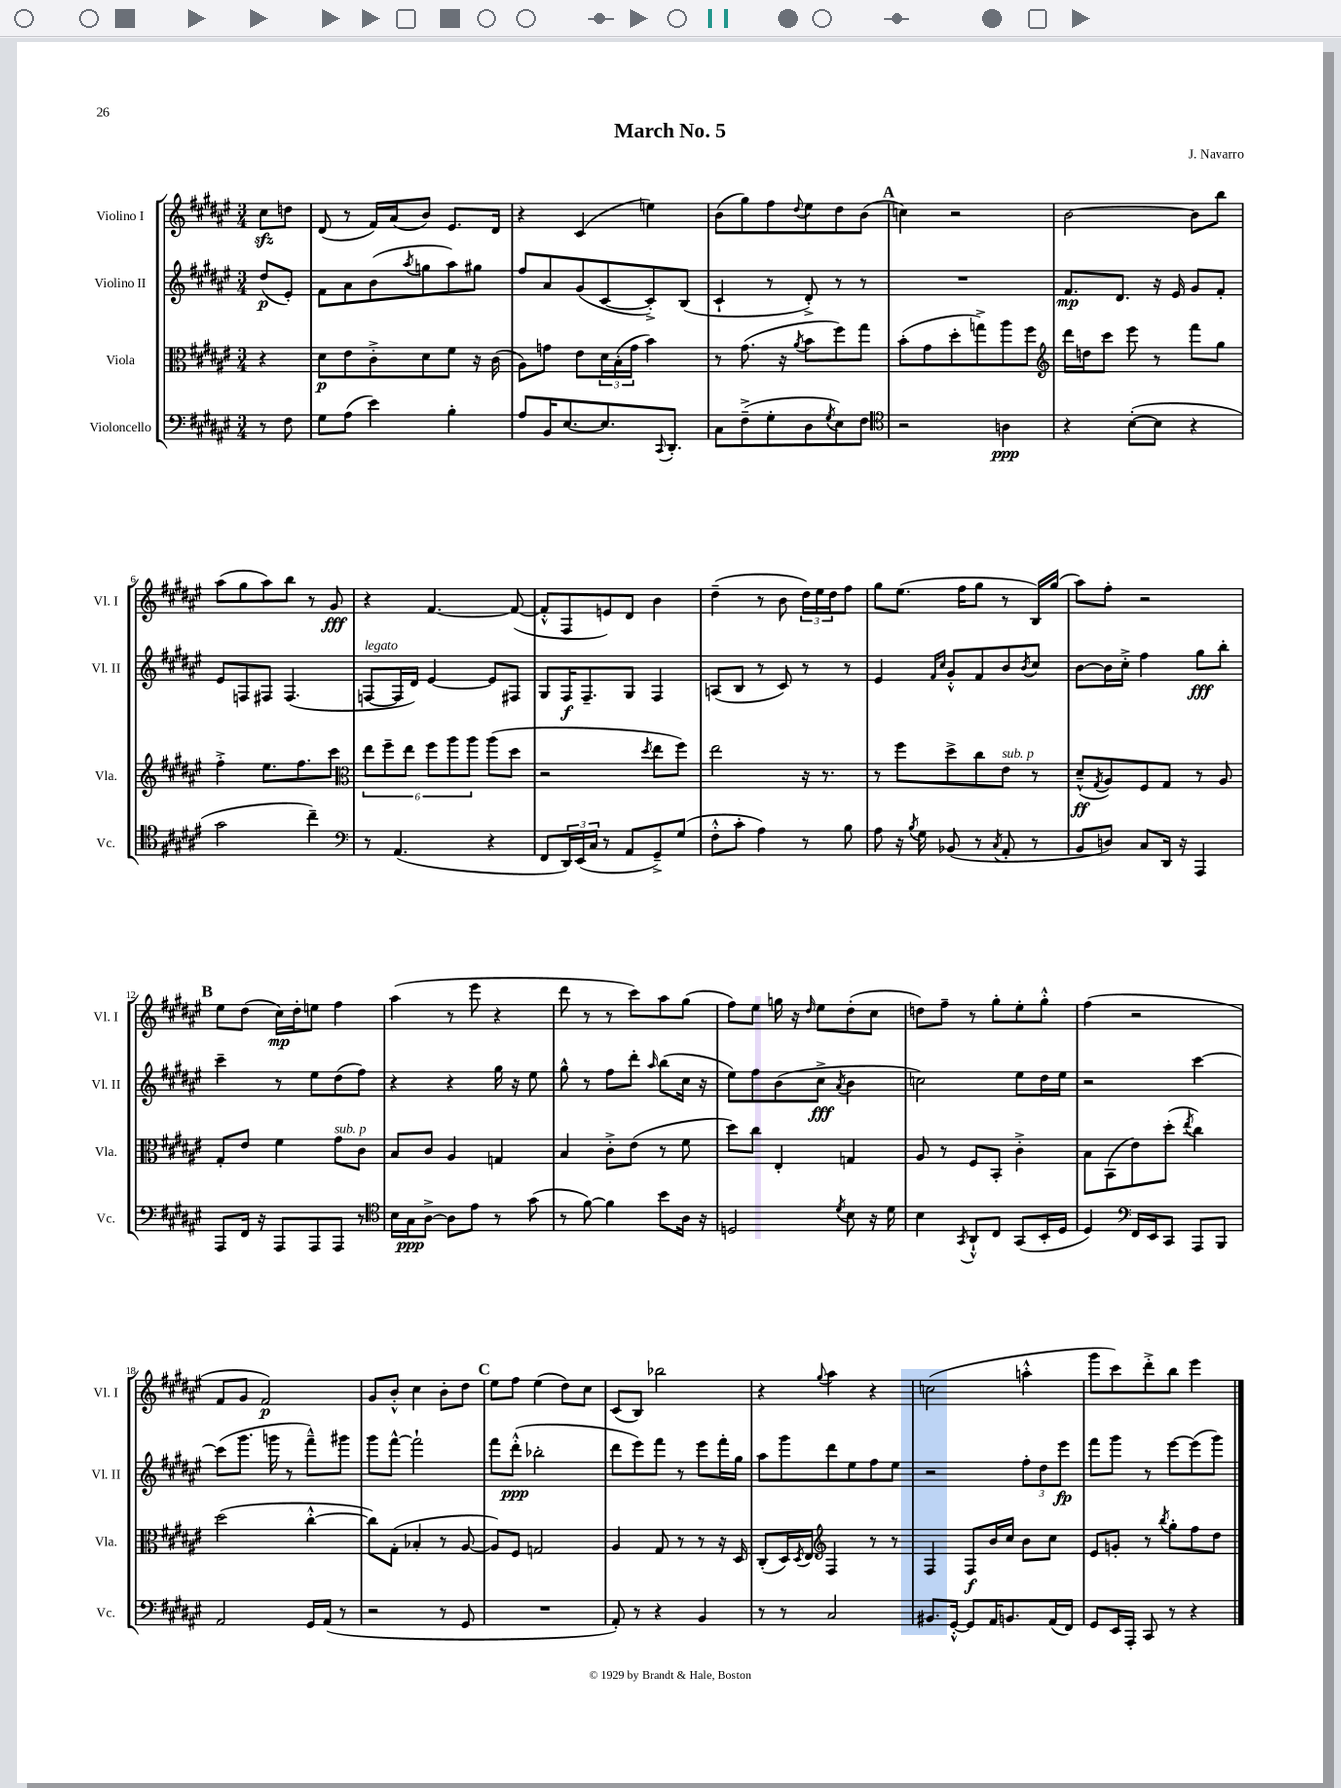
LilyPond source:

\header { title = "March No. 5" composer = "J. Navarro" }
<<
\new StaffGroup <<
\new Staff = "s0" \with { instrumentName = "Violino I" shortInstrumentName = "Vl. I" } {
    \clef treble \key fis \major \numericTimeSignature \time 3/4 \partial 4
    cis''8\sfz d''8 |
    dis'8( r8 fis'16) ais'16( b'8) eis'8. dis'16 |
    r4 cis'4( e''4) |
    b'8( gis''8) fis''8 \appoggiatura { dis''8 } eis''8 dis''8 b'8( |
    \mark \markup { \bold "A" } c''4) r2 |
    b'2~ b'8 b''8 |
    ais''8( gis''8 ais''8) b''8 r8 gis'8\fff |
    r4 fis'4.~ fis'8~( |
    fis'8-.-^ fis8 e'8) dis'8 b'4 |
    dis''4--( r8 b'8 \tuplet 3/2 { dis''16) eis''16 dis''16 } fis''8 |
    gis''8 eis''8.( fis''16 gis''8 r8 b16) gis''16( |
    ais''8) fis''8-. r2 |
    \mark \markup { \bold "B" } eis''8 dis''8( cis''16\mp) dis''16-. e''8 fis''4 |
    ais''4( r8 eis'''8 r4 |
    dis'''8 r8 r8 cis'''8) ais''8 gis''8( |
    fis''8) eis''8 g''16 r16 \grace { dis''16 } eis''8 dis''8-.( cis''8 |
    d''8) fis''8-- r8 gis''8-. eis''8-. gis''8-.-^ |
    fis''4( r2 |
    fis'8 gis'8 fis'2\p) |
    gis'8 b'8-.-^ cis''4 b'8-. dis''8 |
    \mark \markup { \bold "C" } eis''8 fis''8 eis''4( dis''8) cis''8 |
    cis'8( b8) bes''2 |
    r4 \appoggiatura { gis''8 } ais''4 r4 |
    c''2( a''4-.-^ |
    gis'''8 cis'''8) dis'''8-.-> b''8 eis'''4 \bar "|." |
}
\new Staff = "s1" \with { instrumentName = "Violino II" shortInstrumentName = "Vl. II" } {
    \clef treble \key fis \major \numericTimeSignature \time 3/4 \partial 4
    dis''8\p( eis'8-.) |
    fis'8 ais'8 b'8( \acciaccatura { ais''8 } g''8 ais''8) gis''8 |
    fis''8 ais'8 gis'8( cis'8~ cis'8-.->) b8( |
    cis'4-! r8 dis'8-.->) r8 r8 |
    \mark \markup { \bold "A" } R2. |
    fis'8.\mp dis'8. r16 eis'16 gis'8 fis'8-. |
    eis'8 f8 fis8 fis4.( |
    f8~^\markup { \italic "legato" } f16 dis'16) eis'4~ eis'8 fis8 |
    gis8 fis16\f fis8.-- gis8 fis4 |
    a8( b8 r8 cis'8) r8 r8 |
    eis'4 \grace { fis'16 cis''16 } gis'8-.-^ fis'8 b'8 \acciaccatura { b'8 } cis''8 |
    b'8~ b'16 cis''16-.-> fis''4 gis''8\fff b''8-. |
    \mark \markup { \bold "B" } cis'''4-- r8 eis''8 dis''8( fis''8) |
    r4 r4 gis''16 r16 eis''8 |
    gis''8-^ r8 fis''8 dis'''8-. \grace { ais''16 } b''8( cis''16 r16 |
    eis''8) fis''8 b'8( cis''8->\fff \acciaccatura { ais'8 } b'4 |
    c''2) eis''8 dis''16 eis''16 |
    r2 cis'''4~ |
    cis'''8( gis'''8. g'''16 r8 fis'''8---^) gis'''8 |
    gis'''8 fis'''8~-^ fis'''2-! |
    \mark \markup { \bold "C" } fis'''8 dis'''8-.-^\ppp( bes''2-. |
    dis'''8 eis'''8) fis'''8 r8 eis'''8 fis'''16-. gis''16 |
    ais''8 gis'''8 dis'''8 eis''8 fis''8 eis''8 |
    r2 \tuplet 3/2 { fis''8-. dis''8 eis'''8\fp } |
    fis'''8 gis'''8 r8 eis'''8~ eis'''8( gis'''8) \bar "|." |
}
\new Staff = "s2" \with { instrumentName = "Viola" shortInstrumentName = "Vla." } {
    \clef alto \key fis \major \numericTimeSignature \time 3/4 \partial 4
    r4 |
    dis'8\p eis'8 cis'8-.-> dis'8 fis'8 r16 cis'16( |
    ais8) g'8 eis'8 \tuplet 3/2 { dis'16 b16-.( g'16 } b'4) |
    r8 gis'8.( r16 \acciaccatura { ais'8 } b'8 fis''8) gis''8 |
    \mark \markup { \bold "A" } b'8-.( gis'8 dis''8-. g''8->) ais''8 fis''8 |
    \clef treble dis'''16 d''16 cis'''8 eis'''8 r8 fis'''8 gis''8 |
    fis''4-.-> eis''8. fis''8. cis'''8 |
    \clef alto \tuplet 6/4 { eis''8 fis''8-- eis''8 fis''8 ais''8 ais''8 } ais''8( dis''8 |
    r2 \acciaccatura { dis''8 } eis''8 fis''8) |
    eis''2 r16 r8. |
    r8 fis''8 dis''8-> cis''8 eis'8^\markup { \italic "sub. p" } r8 |
    dis'8---^\ff( \acciaccatura { gis8 } ais8) fis8 gis8 r8 ais8 |
    \mark \markup { \bold "B" } gis8-. eis'8 fis'4 gis'8^\markup { \italic "sub. p" } cis'8 |
    b8 cis'8 ais4 g4 |
    b4 cis'8-.-> eis'8( r8 fis'8 |
    dis''8) cis''8 eis4-. g4 |
    ais8 r8 fis8 b,8-. cis'4-.-> |
    b8 b,8( eis'8) dis''8-.( \acciaccatura { eis''8 } cis''4) |
    dis''2( cis''4~-.-^ |
    cis''8) gis8-.( bes4-. r8 ais8~ |
    \mark \markup { \bold "C" } ais8) fis8 g2 |
    ais4 gis8 r8 r8 r16 dis16 |
    cis8-.( dis16) \acciaccatura { dis8 } eis16 \clef treble fis4 r8 r8 |
    fis4 fis8\f b'16 cis''16 b'8 cis''8 |
    eis'8 g'8-. r8 \acciaccatura { b''8 } gis''8-. fis''8 dis''8 \bar "|." |
}
\new Staff = "s3" \with { instrumentName = "Violoncello" shortInstrumentName = "Vc." } {
    \clef bass \key fis \major \numericTimeSignature \time 3/4 \partial 4
    r8 fis8 |
    gis8 ais8( eis'4) b4-. |
    ais8 b,16 eis8.~ eis8. \appoggiatura { cis,8 } dis,8.-. |
    cis8 fis8--->( gis8-. dis8 \acciaccatura { gis8 } eis8) fis8 |
    \mark \markup { \bold "A" } \clef tenor r2 a4\ppp |
    r4 b8~-.( b8 r4 |
    gis'2 cis''4--) |
    \clef bass r8 ais,4.( r4 |
    fis,8 \tuplet 3/2 { dis,16) eis,16( cis16 } r8 ais,8 gis,8--->) gis8( |
    fis8-.-^ cis'8-. ais4) r8 b8 |
    ais8 r16 \acciaccatura { b8 } gis16 bes,8( r8 \acciaccatura { cis8 } ais,8-. r8 |
    b,8 d8) cis8 dis,16 r16 ais,,4 |
    \mark \markup { \bold "B" } ais,,8 fis,16 r16 ais,,8 ais,,8 ais,,8 r8 |
    \clef tenor b16 gis16\ppp ais8~-> ais8 eis'8 r8 gis'8( |
    r8 fis'8~) fis'4 b'8 ais16 r16 |
    d2 \acciaccatura { dis'8 } b8 r16 dis'16 |
    b4 \acciaccatura { gis,8 } ais,8-!-^ cis8 gis,8( b,16-. dis16 |
    dis4) \clef bass fis,16 eis,16 cis,8 ais,,8 b,,8 |
    ais,2 gis,16 ais,16( r8 |
    r2 r8 gis,8 |
    \mark \markup { \bold "C" } R2. |
    ais,8-.) r8 r4 b,4 |
    r8 r8 cis2 |
    bis,8. gis,16~-.-^ gis,8 ais,16 b,8. ais,16( fis,16) |
    gis,8 eis,16 ais,,16-. cis,8 r8 r4 \bar "|." |
}
>>
>>
